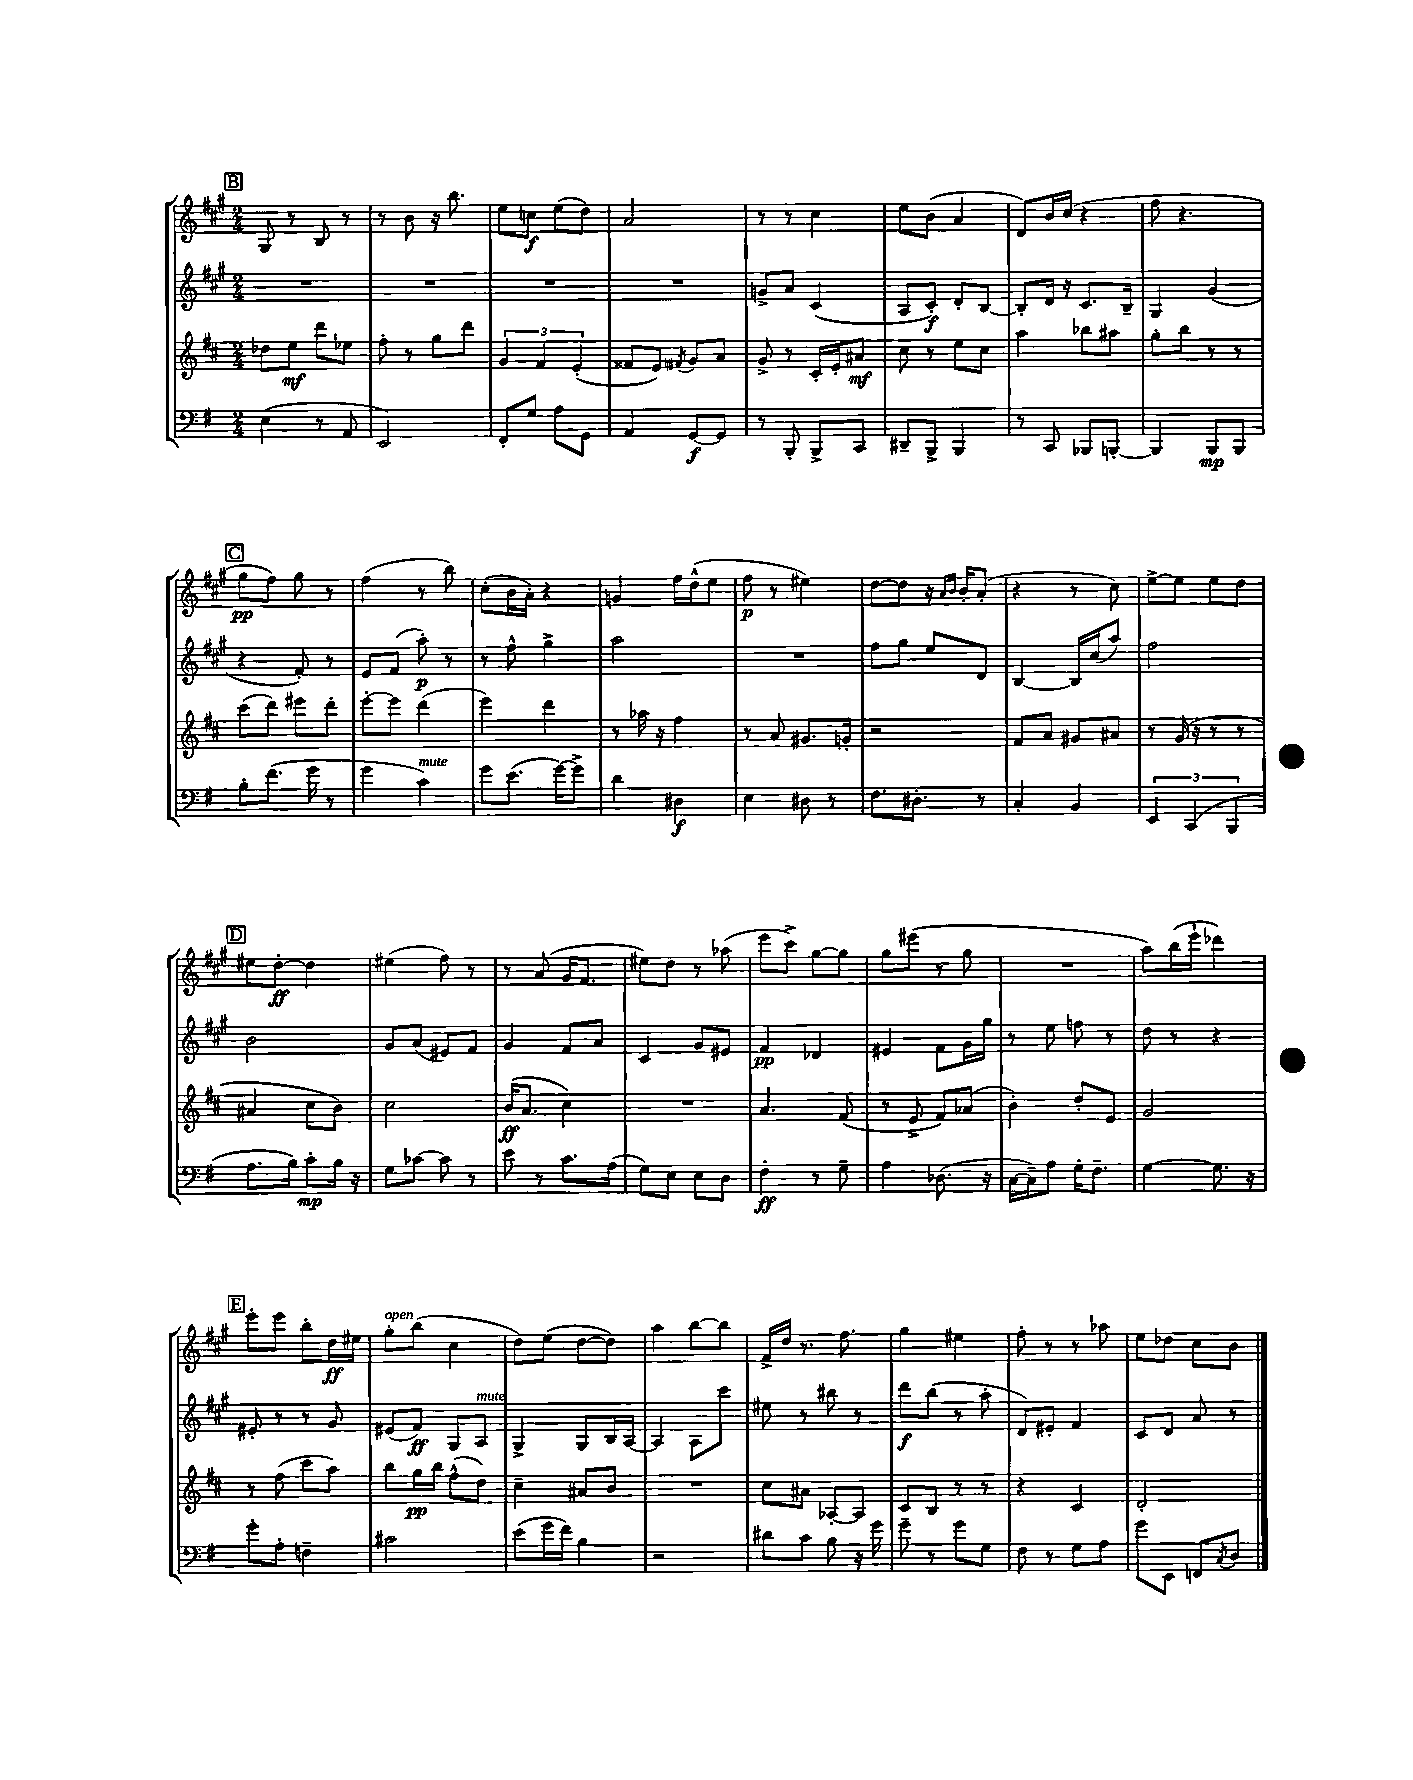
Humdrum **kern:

**kern	**kern	**kern	**kern
*staff4	*staff3	*staff2	*staff1
*clefF4	*clefG2	*clefG2	*clefG2
*k[f#]	*k[f#c#]	*k[f#c#g#]	*k[f#c#g#]
*M2/4	*M2/4	*M2/4	*M2/4
(4E	8dd-	2r	8G#
.	8ee	.	8r
8r	8ddd	.	8B
8AA	8ee-	.	8r
=	=	=	=
2EE)	8ff#'	2r	8r
.	8r	.	8b
.	8gg	.	16r
.	.	.	8.bb
.	8ddd	.	.
=	=	=	=
8FF#'	6g	2r	8ee
8G	.	.	8cc
.	6f#	.	.
8A	.	.	(8ee
.	(6e'	.	.
8GG	.	.	8dd)
=	=	=	=
4AA	8f##	2r	2a
.	8e)	.	.
.	8qf#	.	.
[8GG	8g	.	.
8GG]	8a	.	.
=	=	=	=
8r	8g^	8g^	8r
8BBB'	8r	8a	8r
8BBB^	16c#'	(4c#	4cc#
.	16e'	.	.
8CC	8a#	.	.
=	=	=	=
8DD#~	8cc#	8A	8ee
8BBB^	8r	8c#')	(8b
4BBB	8ee	8d'	4a
.	8cc#	[8B	.
=	=	=	=
8r	4aa	8B']	8d)
8CC	.	16d	16b
.	.	16r	(16cc#
8BBB-	8bb-	8.c#	4r
[8BBB'	8aa#	.	.
.	.	16B~	.
=	=	=	=
4BBB]	8gg'	4G#	8ff#
.	8bb	.	4.r
8BBB	8r	(4g#	.
8BBB	8r	.	.
=	=	=	=
8B'	(8ccc#	4r	8gg#
(8.f#	8ddd)	.	8ff#)
.	8eee#	8f#')	8gg#
16g	.	.	.
8r	8ddd'	8r	8r
=	=	=	=
4g	[8eee'	8e	(4ff#
.	8eee]	(8f#	.
4c)	(4ddd	8aa')	8r
.	.	8r	8bb)
=	=	=	=
8g	4eee)	8r	(8cc#'
(8.e	.	8ff#^^	16b
.	.	.	16a')
.	4ddd	4gg#^	4r
[16g)	.	.	.
8g^]	.	.	.
=	=	=	=
4d	8r	2aa	4g
.	16aa-	.	.
.	16r	.	.
4D#	4ff#	.	16ff#
.	.	.	(16dd^^
.	.	.	8ee
=	=	=	=
4E	8r	2r	8ff#
.	8a	.	8r
8D#	8.g#	.	4ee#)
8r	.	.	.
.	16g'	.	.
=	=	=	=
8.F#	2r	8ff#	[8dd
.	.	8gg#	8dd]
8.D#'	.	.	.
.	.	8ee	16r
.	.	.	16qqa
.	.	.	16qqb
.	.	.	16b'
8r	.	8d	(8a'
=	=	=	=
4C'	8f#	[4B	4r
.	8a	.	.
4BB	8g#	16B]	8r
.	.	(16cc#	.
.	8a#	8aa)	8cc#)
=	=	=	=
6EE	8r	2ff#	[8ee^
.	(16g	.	8ee]
(6CC	.	.	.
.	16r	.	.
.	8r	.	8ee
6BBB	.	.	.
.	8r	.	8dd
=	=	=	=
8.A	4a#	2b	8ee#
.	.	.	[8dd'
16B)	.	.	.
8c'	8cc#	.	4dd]
16B	8b)	.	.
16r	.	.	.
=	=	=	=
8G	2cc#	8g#	(4ee#
[8c-	.	(8a	.
8c-]	.	8e#)	8ff#)
8r	.	8f#	8r
=	=	=	=
8e	(16b	4g#	8r
.	8.a	.	.
8r	.	.	(8a
8.c	4cc#)	8f#	16g#
.	.	.	8.f#
.	.	8a	.
(16A	.	.	.
=	=	=	=
8G)	2r	4c#	8ee#)
8E	.	.	8dd
8E	.	8g#	8r
8D	.	8e#	(8aa-
=	=	=	=
4F#'	4.a	4f#	8eee
.	.	.	8ccc#^)
8r	.	4d-	[8gg#
8G~	(8f#	.	8gg#]
=	=	=	=
4A	8r	4e#	8gg#
.	8e^	.	(8eee#
(8.D-	8f#)	8f#	8r
.	(8a-	16g#	8gg#
16r	.	16gg#	.
=	=	=	=
[16C	4b')	8r	2r
16C~])	.	.	.
8A	.	8ee	.
16G'	8dd'	8ff	.
8.F#~	.	.	.
.	8e	8r	.
=	=	=	=
[4G	2g	8dd	8aa)
.	.	8r	(16bb
.	.	.	16eee`
8.G]	.	4r	4ddd-)
16r	.	.	.
=	=	=	=
8g'	8r	8e#'	8eee'
8A'	(8ff#	8r	8eee
4F~	8ccc#	8r	8bb'
.	8aa)	8g#	16dd
.	.	.	16ee#
=	=	=	=
2c#	8bb	(8e#	8gg#'
.	16gg	8f#)	(8bb
.	16bb	.	.
.	(8ff#^^	8G#	4cc#
.	8dd)	8A	.
=	=	=	=
(8e	4cc#~	4G#^	8dd)
16g	.	.	(8ee
16f#)	.	.	.
4B	8a#	8G#	[8dd
.	8b	16B	8dd])
.	.	[16A	.
=	=	=	=
2r	2r	4A]	4aa
.	.	8A	[8bb
.	.	8ccc#	8bb]
=	=	=	=
8d#	8cc#	8ee#	16f#^
.	.	.	16dd
8c	8a#	8r	8.r
8B	[8A-'	8bb#	.
.	.	.	8.ff#
16r	8A-]	8r	.
16g	.	.	.
=	=	=	=
8g~	8c#	8ddd	4gg#
8r	8B	(8bb	.
8g	8r	8r	4ee#
8G	8r	8aa'	.
=	=	=	=
8F#	4r	8d)	8ff#'
8r	.	8e#'	8r
8G	4c#	4f#	8r
8A	.	.	8aa-
=	=	=	=
8g	2d'	8c#	8ee
8EE	.	8d	8dd-
8FF	.	8a	8cc#
8qC	.	.	.
8D	.	8r	8b
==	==	==	==
*-	*-	*-	*-
